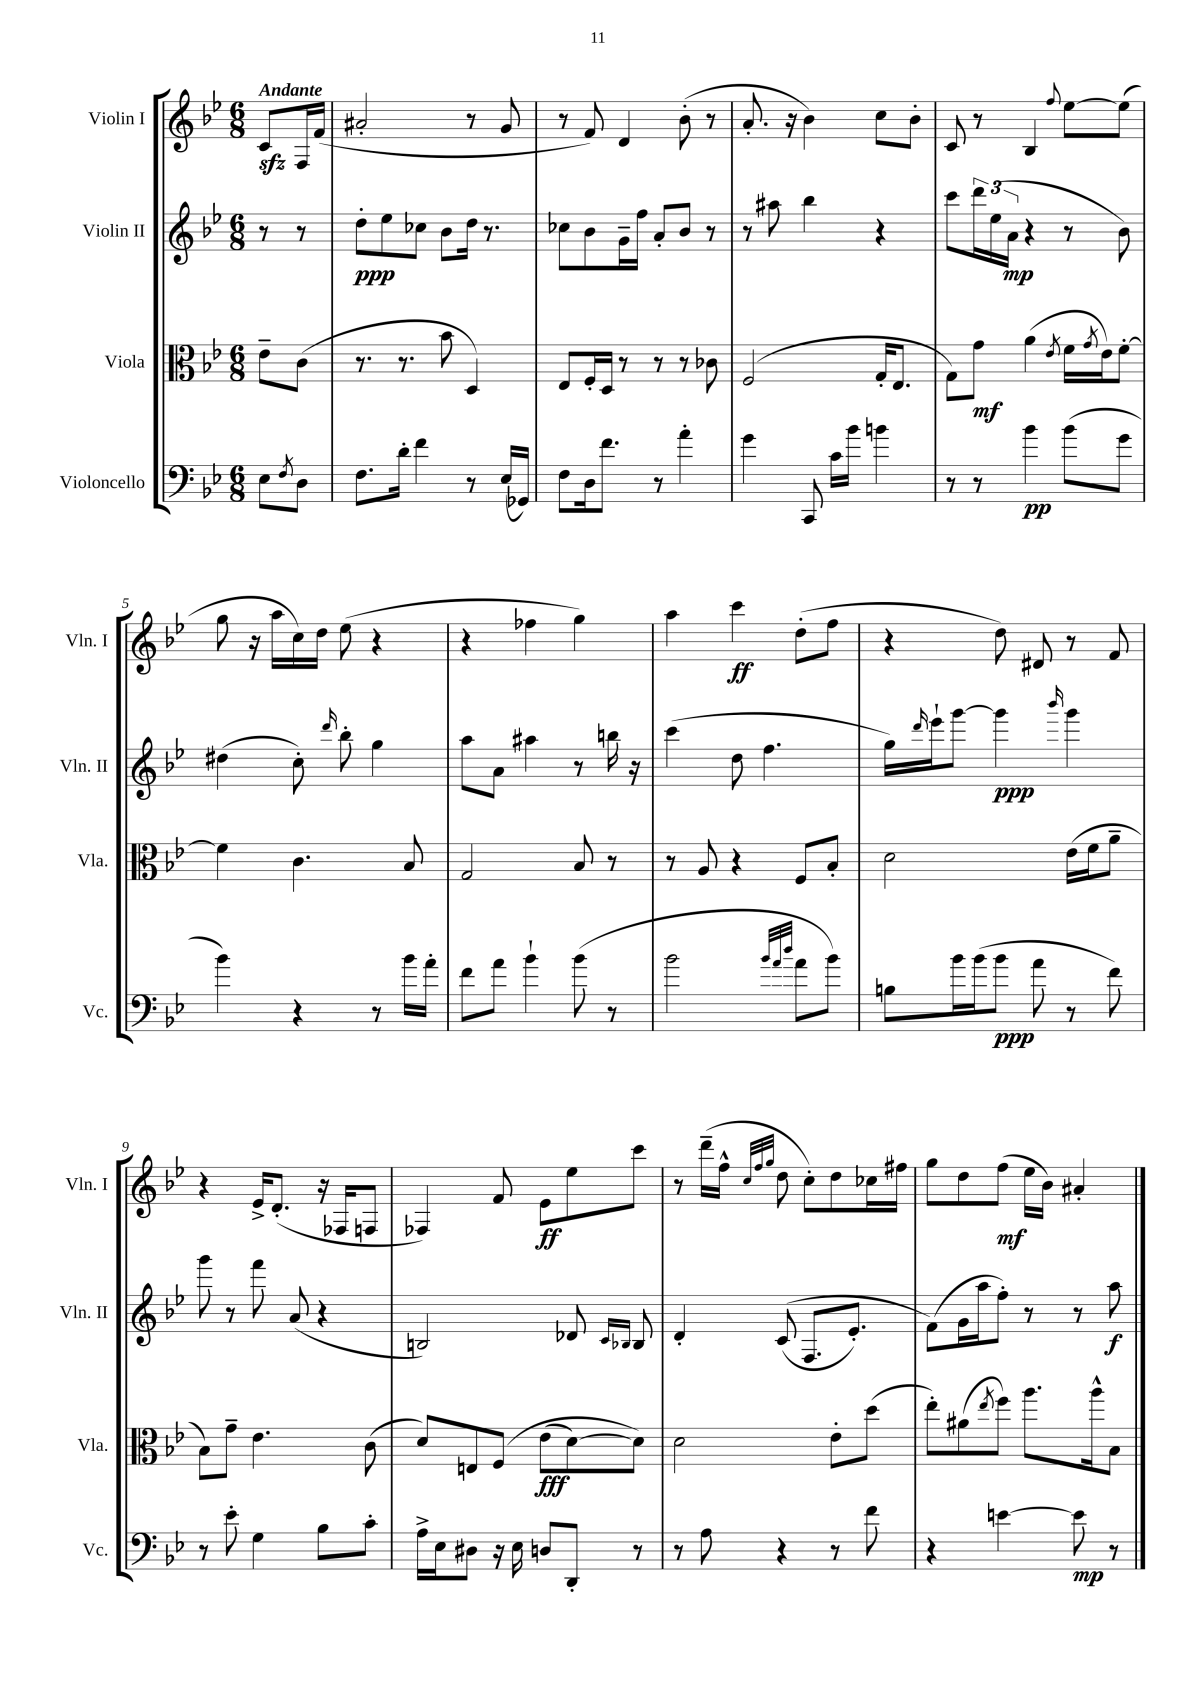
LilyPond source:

<<
\new StaffGroup <<
\new Staff = "s0" \with { instrumentName = "Violin I" shortInstrumentName = "Vln. I" } {
    \clef treble \key bes \major \numericTimeSignature \time 6/8 \partial 4 \tempo "Andante"
    c'8\sfz f16 f'16( |
    ais'2-. r8 g'8 |
    r8 f'8) d'4 bes'8-.( r8 |
    a'8.-. r16 bes'4) c''8 bes'8-. |
    c'8 r8 bes4 \appoggiatura { f''8 } ees''8~ ees''8( |
    g''8 r16 a''16 c''16) d''16 ees''8( r4 |
    r4 fes''4 g''4) |
    a''4 c'''4\ff d''8-.( f''8 |
    r4 d''8) dis'8 r8 f'8 |
    r4 ees'16-> d'8.-.( r16 fes16 f8 |
    fes4) f'8 ees'8\ff ees''8 c'''8 |
    r8 d'''16--( f''16-^ \grace { c''32 f''32 g''32 } d''8 c''8-.) d''8 ces''16 fis''16 |
    g''8 d''8 f''8\mf( ees''16 bes'16) ais'4-. \bar "|." |
}
\new Staff = "s1" \with { instrumentName = "Violin II" shortInstrumentName = "Vln. II" } {
    \clef treble \key bes \major \numericTimeSignature \time 6/8 \partial 4
    r8 r8 |
    d''8-.\ppp ees''8 ces''8 bes'8 d''16 r8. |
    ces''8 bes'8 g'16-- f''16 a'8-. bes'8 r8 |
    r8 ais''8 bes''4 r4 |
    c'''8 \tuplet 3/2 { d'''16 ees''16( a'16\mp } r4 r8 bes'8) |
    dis''4( c''8-.) \grace { d'''16 } bes''8-. g''4 |
    a''8 a'8 ais''4 r8 b''16 r16 |
    c'''4( d''8 f''4. |
    g''16) \grace { d'''16 } ees'''16-! g'''8~ g'''4\ppp \grace { bes'''16 } g'''4 |
    g'''8 r8 f'''8 a'8( r4 |
    b2) des'8 \grace { c'16 bes16 } bes8 |
    d'4-. c'8(\( f8. ees'8.-.) |
    f'8(\) g'16 a''16 f''8-.) r8 r8 a''8\f \bar "|." |
}
\new Staff = "s2" \with { instrumentName = "Viola" shortInstrumentName = "Vla." } {
    \clef alto \key bes \major \numericTimeSignature \time 6/8 \partial 4
    ees'8-- c'8( |
    r8. r8. bes'8 d4) |
    ees8 f16-. d16 r8 r8 r8 ces'8 |
    f2( g16-. ees8. |
    g8) g'8\mf a'4( \acciaccatura { ees'8 } f'16 \acciaccatura { g'8 } ees'16) f'8~-. |
    f'4 c'4. bes8 |
    g2 bes8 r8 |
    r8 a8 r4 f8 bes8-. |
    d'2 ees'16( f'16 a'8-- |
    bes8) g'8-- ees'4. c'8( |
    d'8) e8 f8\( ees'8\fff( d'8~) d'8\) |
    d'2 ees'8-. d''8( |
    ees''8-.) ais'8( \acciaccatura { ees''8 } f''8) a''8. a''16-^ bes8 \bar "|." |
}
\new Staff = "s3" \with { instrumentName = "Violoncello" shortInstrumentName = "Vc." } {
    \clef bass \key bes \major \numericTimeSignature \time 6/8 \partial 4
    ees8 \acciaccatura { f8 } d8 |
    f8. d'16-. f'4 r8 ees16( ges,16) |
    f8 d16 f'8. r8 a'4-. |
    g'4 c,8 c'16 bes'16 b'4 |
    r8 r8 bes'4\pp bes'8( g'8 |
    bes'4) r4 r8 bes'16 a'16-. |
    f'8 a'8 bes'4-! bes'8( r8 |
    bes'2 \grace { bes'32 a'32 d''32 } a'8 bes'8) |
    b8 bes'16 bes'16( bes'8\ppp a'8 r8 f'8) |
    r8 ees'8-. g4 bes8 c'8-. |
    a16-> ees16 dis8 r16 ees16 d8 d,8-. r8 |
    r8 a8 r4 r8 f'8 |
    r4 e'4~ e'8\mp r8 \bar "|." |
}
>>
>>
